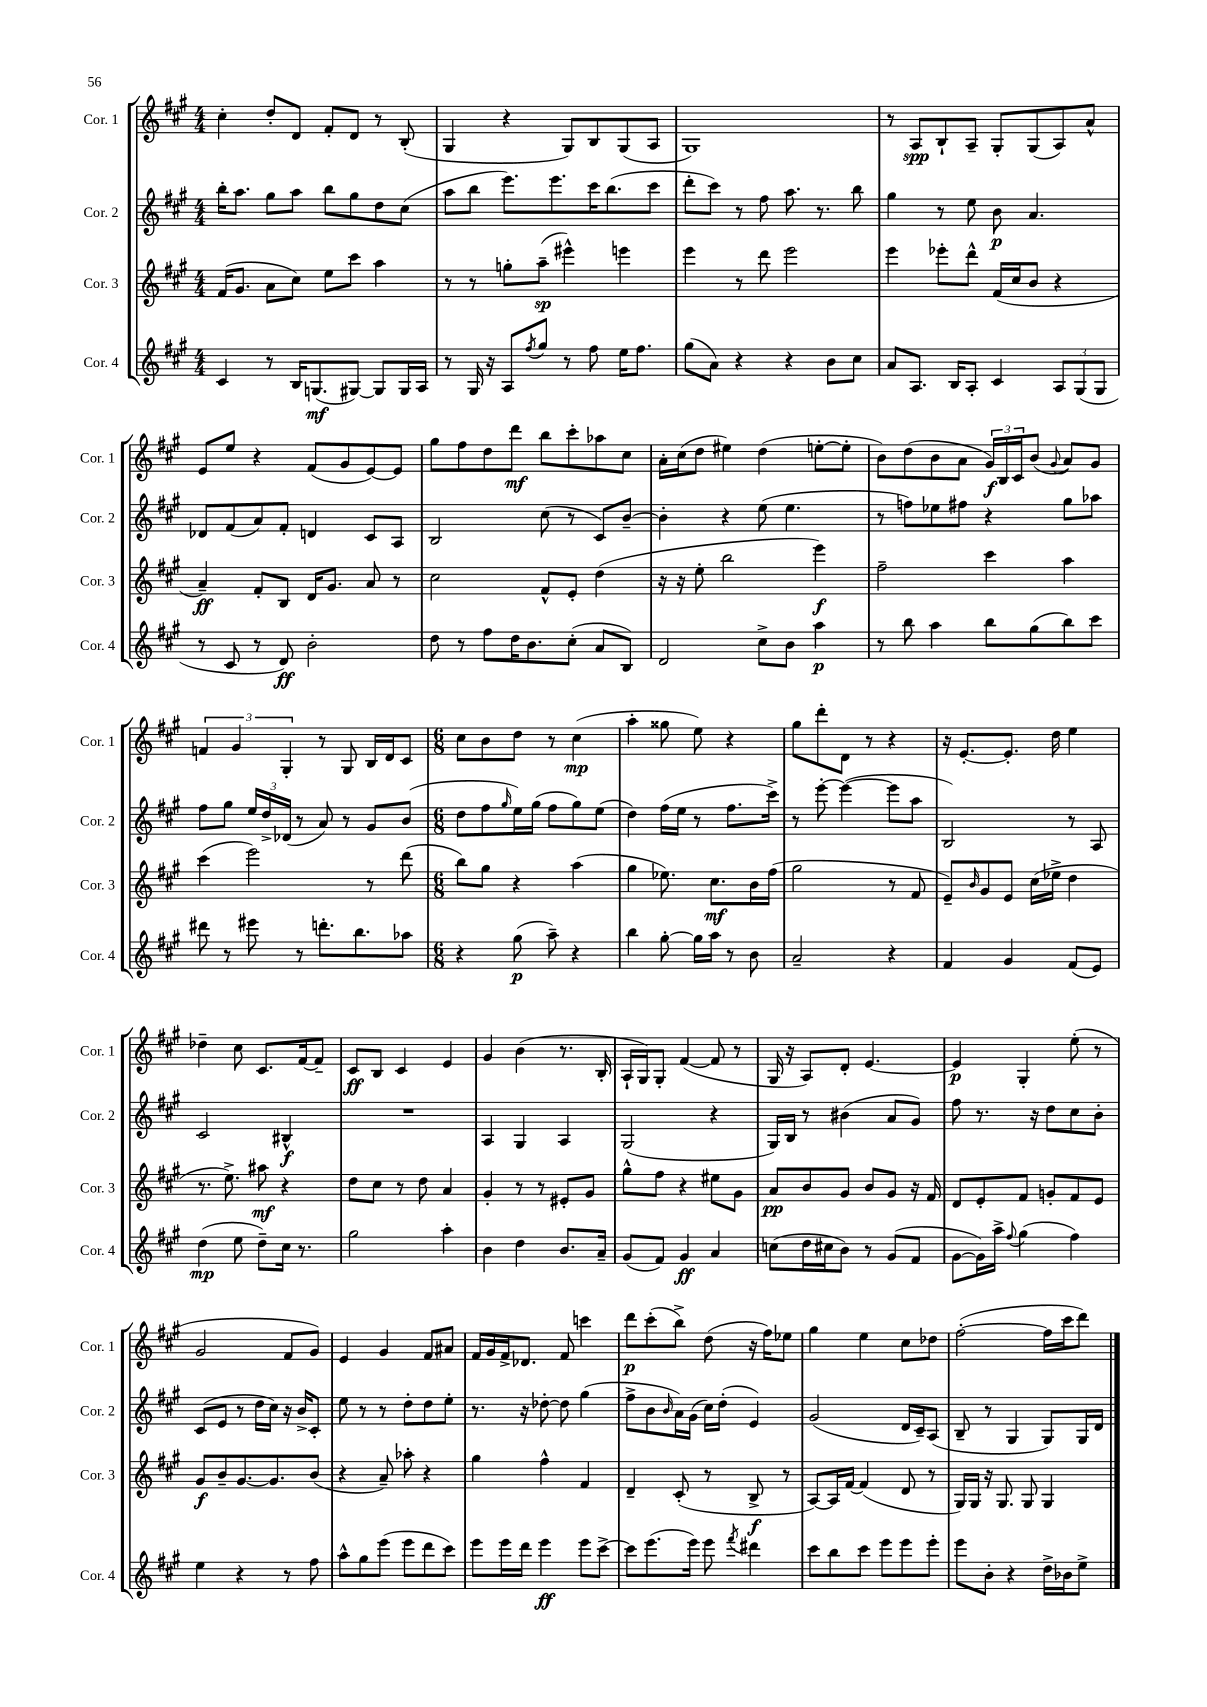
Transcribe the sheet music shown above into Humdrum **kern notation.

**kern	**kern	**kern	**kern
*staff4	*staff3	*staff2	*staff1
*clefG2	*clefG2	*clefG2	*clefG2
*k[f#c#g#]	*k[f#c#g#]	*k[f#c#g#]	*k[f#c#g#]
*M4/4	*M4/4	*M4/4	*M4/4
4c#/	(16f#/LK	16bb'\LK	4cc#'\
.	8.g#/J	8.aa\J	.
8r	8a\L	8gg#\L	8dd'/L
16B/LK	8cc#\J)	8aa\J	8d/J
(8.G/	.	.	.
.	8ee\L	8bb\L	8f#'/L
[8G#/J)	8ccc#\J	8gg#\	8d/J
8G#/]L	4aa\	8dd\	8r
16G#/L	.	(8cc#\J	(8B'/
16A/JJ	.	.	.
=	=	=	=
8r	8r	8aa\L	4G#/
16G#/	8r	8bb\J	.
16r	.	.	.
8A/L	8gg'\L	8.eee\L)	4r
8qff#/	.	.	.
8gg#/J	(8aa~\J	.	.
.	.	8.eee\	.
8r	4eee#^^\)	.	8G#/L)
8ff#\	.	16ccc#\K	8B/
.	.	(8.bb\	.
16ee\LK	4eee\	.	(8G#/
8.ff#\J	.	.	.
.	.	8ccc#\J	8A/J
=	=	=	=
(8gg#\L	4eee\	8ddd'\L	1G#)
8a\J)	.	8ccc#\J)	.
4r	8r	8r	.
.	8ddd\	8ff#\	.
4r	2eee\	8.aa\	.
.	.	8.r	.
8b\L	.	.	.
8cc#\J	.	8bb\	.
=	=	=	=
8a/L	4eee\	4gg#\	8r
8.A/J	.	.	8A/L
.	8eee-'\L	8r	8B`/
16B/LK	.	.	.
8A'/J	8ddd^^\J	8ee\	8A~/J
4c#/	(16f#/LL	8b\	8G#'/L
.	16cc#/J	.	.
.	8b/J	4.a/	(8G#/
12A/L	4r	.	8A/)
(12G#/	.	.	.
.	.	.	8a^^/J
12G#/J	.	.	.
=	=	=	=
8r	4a~/)	8d-/L	8e/L
8c#/	.	(8f#/	8ee/J
8r	8f#'/L	8a/)	4r
8d/)	8B/J	8f#'/J	.
2b'\	16d/LK	4d/	(8f#/L
.	8.g#/J	.	.
.	.	.	8g#/
.	8a/	8c#/L	[8e/)
.	8r	8A/J	8e/]J
=	=	=	=
8dd\	2cc#\	2B/	8gg#\L
8r	.	.	8ff#\
8ff#\L	.	.	8dd\
16dd\K	.	.	8ddd\J
8.b\	.	.	.
.	8f#^^/L	(8cc#\	8bb\L
(8cc#'\J	8e'/J	8r	8ccc#'\
8a/L	(4dd\	8c#/L)	8aa-\
8B/J)	.	[8b~/J	8cc#\J
=	=	=	=
2d/	16r	4b'\]	16a'\LL
.	16r	.	(16cc#\J
.	8ee'\	.	8dd\J
.	2bb\	4r	4ee#\)
8cc#^\L	.	(8ee\	(4dd\
8b\J	.	4.ee\	.
4aa\	4eee\)	.	[8ee'\L
.	.	.	8ee'\]J
=	=	=	=
8r	2ff#~\	8r	8b\L)
8bb\	.	8ff\L)	(8dd\
4aa\	.	8ee-\	8b\
.	.	8ff#\J	8a\J
8bb\L	4ccc#\	4r	24g#/LL)
.	.	.	24B/
.	.	.	24c#/J
(8gg#\	.	.	(8b/J
.	.	.	8qqg#/
8bb\)	4aa\	8gg#\L	8a/L)
8ccc#\J	.	8aa-\J	8g#/J
=	=	=	=
8ddd#\	(4ccc#\	8ff#\L	6f/
8r	.	8gg#\J	.
.	.	.	6g#/
8eee#\	2eee\)	24ee/LL	.
.	.	24dd^/	.
.	.	(24d-/JJ	6G#'/
8r	.	8r	.
8.ddd'\L	.	8a/)	8r
.	.	8r	8G#/
8.bb\	.	.	.
.	8r	8g#/L	16B/LL
.	.	.	16d/J
8aa-\J	(8ddd\	(8b/J	8c#/J
=	=	=	=
*M6/8	*M6/8	*M6/8	*M6/8
4r	8bb\L)	8dd\L	8cc#\L
.	8gg#\J	8ff#\	8b\
.	.	16qqgg#/	.
(8gg#\	4r	16ee\L)	8dd\J
.	.	(16gg#\JJ	.
8aa~\)	.	8ff#\L	8r
4r	(4aa\	8gg#\)	(4cc#\
.	.	(8ee\J	.
=	=	=	=
4bb\	4gg#\	4dd\)	4aa'\
[8gg#'\	8.ee-\)	(16ff#\LL	8gg##\
.	.	16ee\JJ	.
16gg#\]LL	.	8r	8ee\)
16aa\JJ	8.cc#\L	.	.
8r	.	8.ff#\L	4r
8b\	16b\L	.	.
.	(16ff#\JJ	16ccc#^\Jk)	.
=	=	=	=
2a~/	2gg#\	8r	8gg#\L
.	.	[8eee'\	8ddd'\
.	.	(4eee\_	8d\J
.	.	.	8r
4r	8r	8eee\]L	4r
.	8f#/	8aa\J	.
=	=	=	=
4f#/	8e~/L)	2B/)	16r
.	.	.	[8.e'/L
.	16qqb/	.	.
.	8g#/	.	.
4g#/	8e/J	.	8.e'/]J
.	(16cc#\LL	.	.
.	16ee-^\JJ	.	16dd\
(8f#/L	4dd\	8r	4ee\
8e/J)	.	8A/	.
=	=	=	=
(4dd\	8.r	2c#/	4dd-~\
.	8.ee^\)	.	.
8ee\	.	.	8cc#\
8dd~\L)	8aa#\	.	8.c#/L
16cc#\Jk	4r	4B#^^/	.
8.r	.	.	[16f#/k
.	.	.	8f#~/]J
=	=	=	=
2gg#\	8dd\L	2.r	8c#/L
.	8cc#\J	.	8B/J
.	8r	.	4c#/
.	8dd\	.	.
4aa'\	4a/	.	4e/
=	=	=	=
4b\	4g#'/	4A/	4g#/
4dd\	8r	4G#/	(4b\
.	8r	.	.
8.b/L	8e#'/L	4A/	8.r
.	8g#/J	.	.
16a~/Jk	.	.	16B'/
=	=	=	=
(8g#/L	8gg#^^\L	(2G#/	16A`/LL
.	.	.	16G#/J)
8f#/J)	8ff#\J	.	8G#'/J
4g#/	4r	.	([4f#/
4a/	8ee#\L	4r	8f#/]
.	8g#\J	.	8r
=	=	=	=
(8cc\L	8a/L	16G#/LL)	16G#/
.	.	16B/JJ	16r
16dd\L	8b/	8r	8A/L)
16cc#\J	.	.	.
8b\J)	8g#/J	(4b#\	8d'/J
8r	8b/L	.	[4.e/
(8g#/L	8g#/J	8a/L	.
8f#/J	16r	8g#/J)	.
.	16f#/	.	.
=	=	=	=
[8g#\L	8d/L	8ff#\	4e/]
16g#\]L)	8e'/	8.r	.
16aa^\JJ	.	.	.
8qqff#/	.	.	.
(4gg#\	8f#/J	.	4G#'/
.	.	16r	.
.	8g'/L	8dd\L	.
4ff#\)	8f#/	8cc#\	(8ee'\
.	8e/J	8b'\J	8r
=	=	=	=
4ee\	8g#/L	(8c#/L	2g#/
.	8b~/	8e/J	.
4r	[8.g#/	8r	.
.	.	16dd\LL	.
.	8.g#/]	16cc#\JJ)	.
8r	.	16r	8f#/L
.	.	16b^/LK	.
8ff#\	(8b/J	8c#'/J	8g#/J)
=	=	=	=
8aa^^\L	4r	8ee\	4e/
8gg#\	.	8r	.
(8eee\J	8a~/)	8r	4g#/
8eee\L	8aa-'\	8dd'\L	.
8ddd\	4r	8dd\	8f#/L
8ccc#\J)	.	8ee'\J	8a#/J
=	=	=	=
8eee\L	4gg#\	8.r	16f#/LL
.	.	.	16g#/
16eee\L	.	.	16f#^/J
16ddd\JJ	.	16r	8.d-/J
4eee\	4ff#^^\	[8dd-'\	.
.	.	8dd-\]	8f#/
8eee\L	4f#/	(4gg#\	4ccc\
[8ccc#^\J	.	.	.
=	=	=	=
8ccc#\]L	4d~/	8ff#^\L	8ddd\L
(8.eee\	.	8b\	(8ccc#'\
.	.	16qqb/	.
.	(8c#'/	16a\L)	8bb^\J)
16eee\Jk)	.	(16g#\JJ	.
8eee\	8r	16cc#\LL)	(8dd\
.	.	(16dd'\JJ	.
8qfff#/	.	.	.
4ddd#\	8B^/	4e/)	16r
.	.	.	16ff#\LK)
.	8r	.	8ee-\J
=	=	=	=
8ccc#\L	[8A/L)	(2g#/	4gg#\
8bb\	16A/]L	.	.
.	[16f#/JJ	.	.
8ccc#\J	(4f#/]	.	4ee\
8eee\L	.	.	.
8eee\	8d/	16d/LL	8cc#\L
.	.	16c#~/J)	.
8eee'\J	8r	(8A/J	8dd-\J
=	=	=	=
8eee\L	16G#/LL)	8B~/	([2ff#'\
.	16G#/JJ	.	.
8b'\J	16r	8r	.
.	8.G#/	.	.
4r	.	4G#/	.
.	8G#/	.	.
16dd^\LL	4G#/	8G#/L)	16ff#\]LL
16b-\J	.	.	16ccc#\J
8ee^\J	.	16G#/L	8ddd\J)
.	.	16d/JJ	.
==	==	==	==
*-	*-	*-	*-
